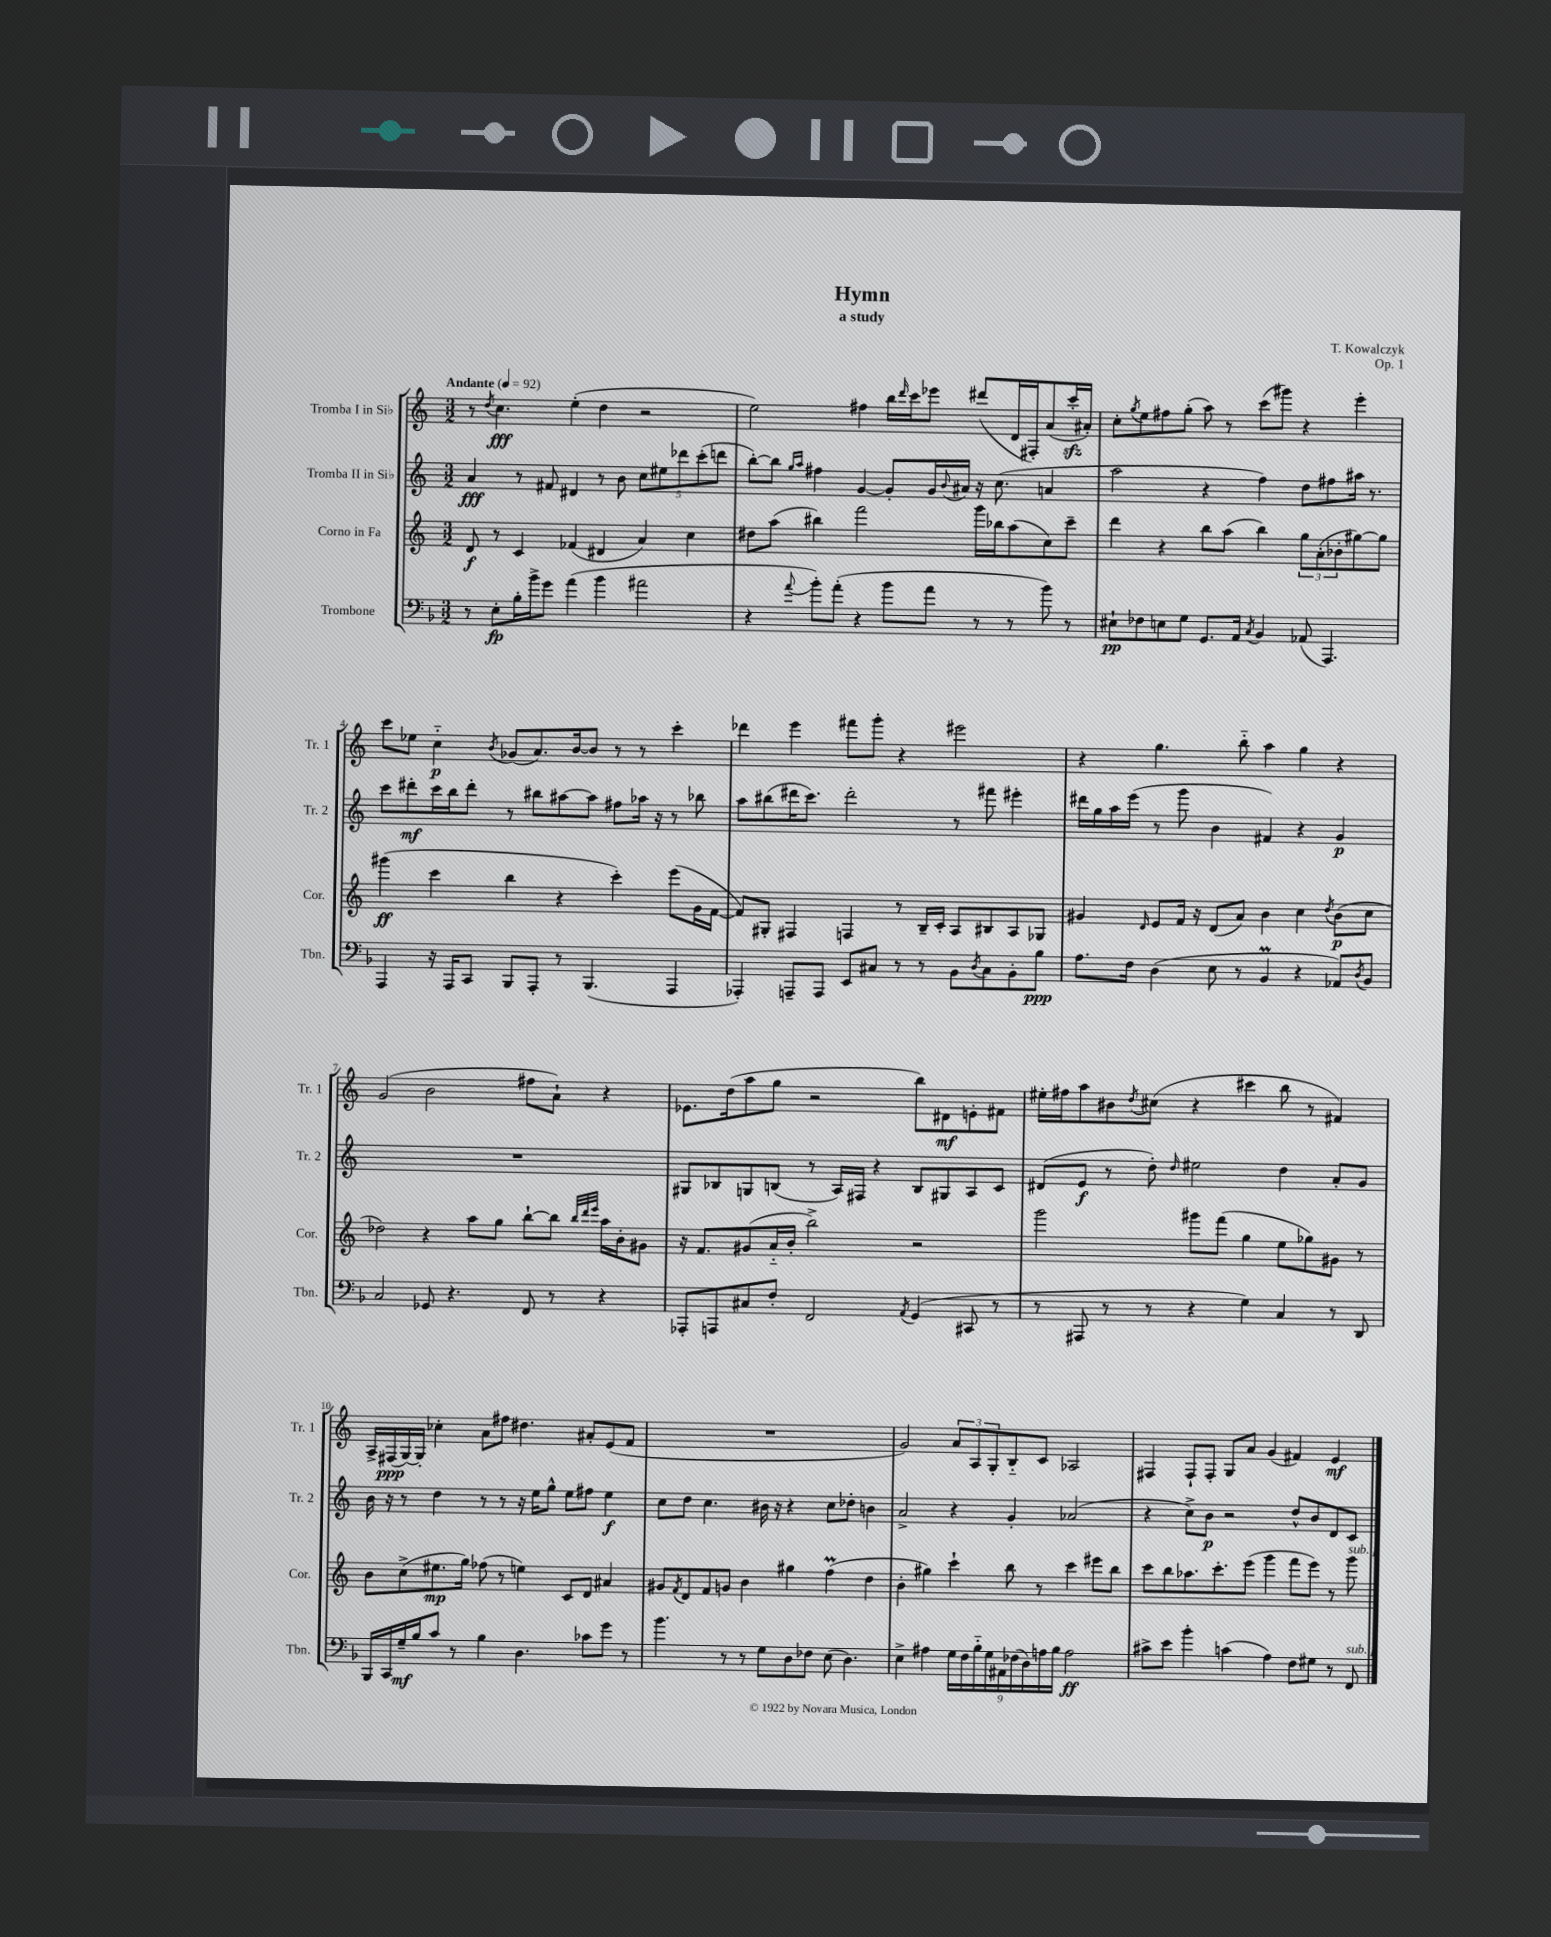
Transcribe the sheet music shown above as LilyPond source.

\header { title = "Hymn" composer = "T. Kowalczyk" subtitle = "a study" opus = "Op. 1" }
<<
\new StaffGroup <<
\new Staff = "s0" \with { instrumentName = "Tromba I in Sib" shortInstrumentName = "Tr. 1" } {
    \clef treble \key c \major \numericTimeSignature \time 3/2 \tempo "Andante" 4 = 92
    r8 \acciaccatura { d''8 } c''4.\fff e''4-.( d''4 r2 |
    e''2) fis''4 b''16 \grace { d'''16 } c'''16 ees'''8 dis'''8( d'16 fis16-.) a'8( c'''16-.\sfz ais'16-.) |
    c''8-. \acciaccatura { g''8 } e''8 fis''8 g''8-.( a''8) r8 c'''8( gis'''8) r4 e'''4-. |
    c'''8 ees''8 c''4-_\p \acciaccatura { b'8 } ges'8( a'8.) b'16~ b'8 r8 r8 c'''4-. |
    des'''4 e'''4 fis'''8 g'''8-. r4 eis'''2 |
    r4 g''4. b''8-_ a''4 g''4 r4 |
    g'2( b'2 fis''8 a'8-!) r4 |
    ees'8. d''16( a''8 g''8 r2 b''8) dis'8\mf e'8-. fis'8 |
    eis''16-. fis''16 a''8 bis'8 \acciaccatura { d''8 } cis''8( r4 cis'''4 b''8 r8 fis'4) |
    a16-> fis16\ppp( g16~) g16-. ces''4-. a'8 fis''8 dis''4. ais'8-. e'8( f'8 |
    R1. |
    g'2) \tuplet 3/2 { a'8 a8 g8-. } b8-_ c'8 aes2 |
    fis4 fis8-! fis8-. g8 a'8 g'4( fis'4) e'4\mf \bar "|." |
}
\new Staff = "s1" \with { instrumentName = "Tromba II in Sib" shortInstrumentName = "Tr. 2" } {
    \clef treble \key c \major \numericTimeSignature \time 3/2
    a'4\fff r8 fis'8 dis'4 r8 b'8 \tuplet 5/4 { c''8 eis''8 des'''8 c'''8-.( d'''8 } |
    b''8~-.) b''8 \grace { g''16 a''16 } fis''4 g'4~ g'8-. g'16 \appoggiatura { b'8 } ais'16 r16 c''8.( a'4 |
    a''2 r4 f''4) d''8 fis''8 ais''16 r8. |
    c'''8 dis'''8-.\mf c'''16 b''16 dis'''8-. r8 bis''8 ais''8~ ais''8 fis''8 aes''16 r16 r8 bes''8 |
    a''8 bis''8( dis'''16 c'''8.) dis'''2-. r8 fis'''8 eis'''4-. |
    dis'''16 g''16 a''16 e'''16( r8 g'''8 b'4 fis'4) r4 g'4\p |
    R1. |
    gis8 bes8 g8 b8( r8 a16) fis16 r4 b8 gis8 a8 c'8 |
    dis'8( e'8\f r8 d''8-.) \grace { d''16 } eis''2 d''4 a'8-. g'8 |
    b'16 r16 r8 d''4 r8 r8 r16 e''16 g''8-^ e''8 fis''8 e''4\f |
    c''8 d''8 c''4. bis'16 r16 r4 c''8 des''8-. b'4 |
    a'2-> r4 g'4-. aes'2( |
    r4 c''8->) b'8\p r2 d''8-^ b'8 d'8 c'8 \bar "|." |
}
\new Staff = "s2" \with { instrumentName = "Corno in Fa" shortInstrumentName = "Cor." } {
    \clef treble \key c \major \numericTimeSignature \time 3/2
    d'8\f r8 c'4 fes'4( dis'4 a'4) c''4 |
    dis''8 a''8( bis''4) f'''2 g'''16 bes''16 a''8( c''8) c'''8-- |
    d'''4 r4 b''8 a''8( b''4) \tuplet 3/2 { g''8 a'8-.( bes'8-. } gis''8~) gis''8 |
    gis'''4\ff( c'''4 b''4 r4 c'''4-.) e'''8( g'16 f'16~ |
    f'8) gis8-. fis4 f4 r8 b16-- c'16-. a8 bis8 a8 ges8 |
    gis'4 \grace { d'16 } e'8 f'16 r16 d'8( a'8) b'4 c''4 \acciaccatura { d''8 } b'8\p( c''8 |
    des''2) r4 a''8 g''8 b''8~-! b''8 \grace { b''32 d'''32 e'''32 } a''16 b'16-. gis'8 |
    r16 f'8. gis'8( a'16-_ b'16-. b''2->) r2 |
    g'''2 gis'''8 f'''8( g''4 e''8 ges''8) gis'8 r8 |
    b'8 c''8->( eis''8.\mp g''16) fes''8( r8 e''4) c'8 d'8 ais'4 |
    gis'8 \acciaccatura { f'8 } d'8 f'8 g'8 b'4 gis''4 f''4\prall( d''4 |
    b'4-. gis''4) c'''4-! b''8 r8 c'''4 eis'''8 b''8 |
    c'''8 b''8 aes''8. c'''8.-. e'''8( g'''4 f'''8 e'''8) r8 g'''8^\markup { \italic "sub. p" } \bar "|." |
}
\new Staff = "s3" \with { instrumentName = "Trombone" shortInstrumentName = "Tbn." } {
    \clef bass \key f \major \numericTimeSignature \time 3/2
    r8 e8-.\fp bes16-. bes'16-> g'8 a'4( bes'4 ais'2 |
    r4 \appoggiatura { a'8 } bes'8-.) a'8-.( r4 bes'8 a'8 r8 r8 bes'8) r8 |
    eis8-!\pp fes8 e8 g8 g,8. a,16 \acciaccatura { c8 } bes,4 aes,8( a,,4.) |
    a,,4 r16 a,,16 c,8 bes,,8 a,,8-. r8 bes,,4.( a,,4 |
    aes,,4-.) a,,8-- a,,8 e,8 cis8 r8 r8 bes,8 \acciaccatura { d8 } cis8 bes,8-. bes8\ppp |
    a8. f16 d4( e8 r8 bes,4\prall r4 aes,8) \acciaccatura { d8 } bes,8 |
    c2 ges,8 r4. f,8 r8 r4 |
    aes,,8-. a,,8 cis8 f8-. f,2 \acciaccatura { a,8 } g,4( cis,8 r8 |
    r8 ais,,8 r8 r8 r4 g4) c4 r8 d,8 |
    bes,,16 c,16 g16--\mf bes16 c'8 r8 bes4 d4. ces'8 g'8 r8 |
    bes'4. r8 r8 g8 d8 fes8 e8( d4.) |
    e4-> ais4 \tuplet 9/8 { g16 f16 bes16-_ g16 ais,16 fes16( d16) a16 bes16 } a2\ff |
    cis'8-> e'8 bes'4-. c'4( a4) f8 gis8 r8 f,8^\markup { \italic "sub. p" } \bar "|." |
}
>>
>>
